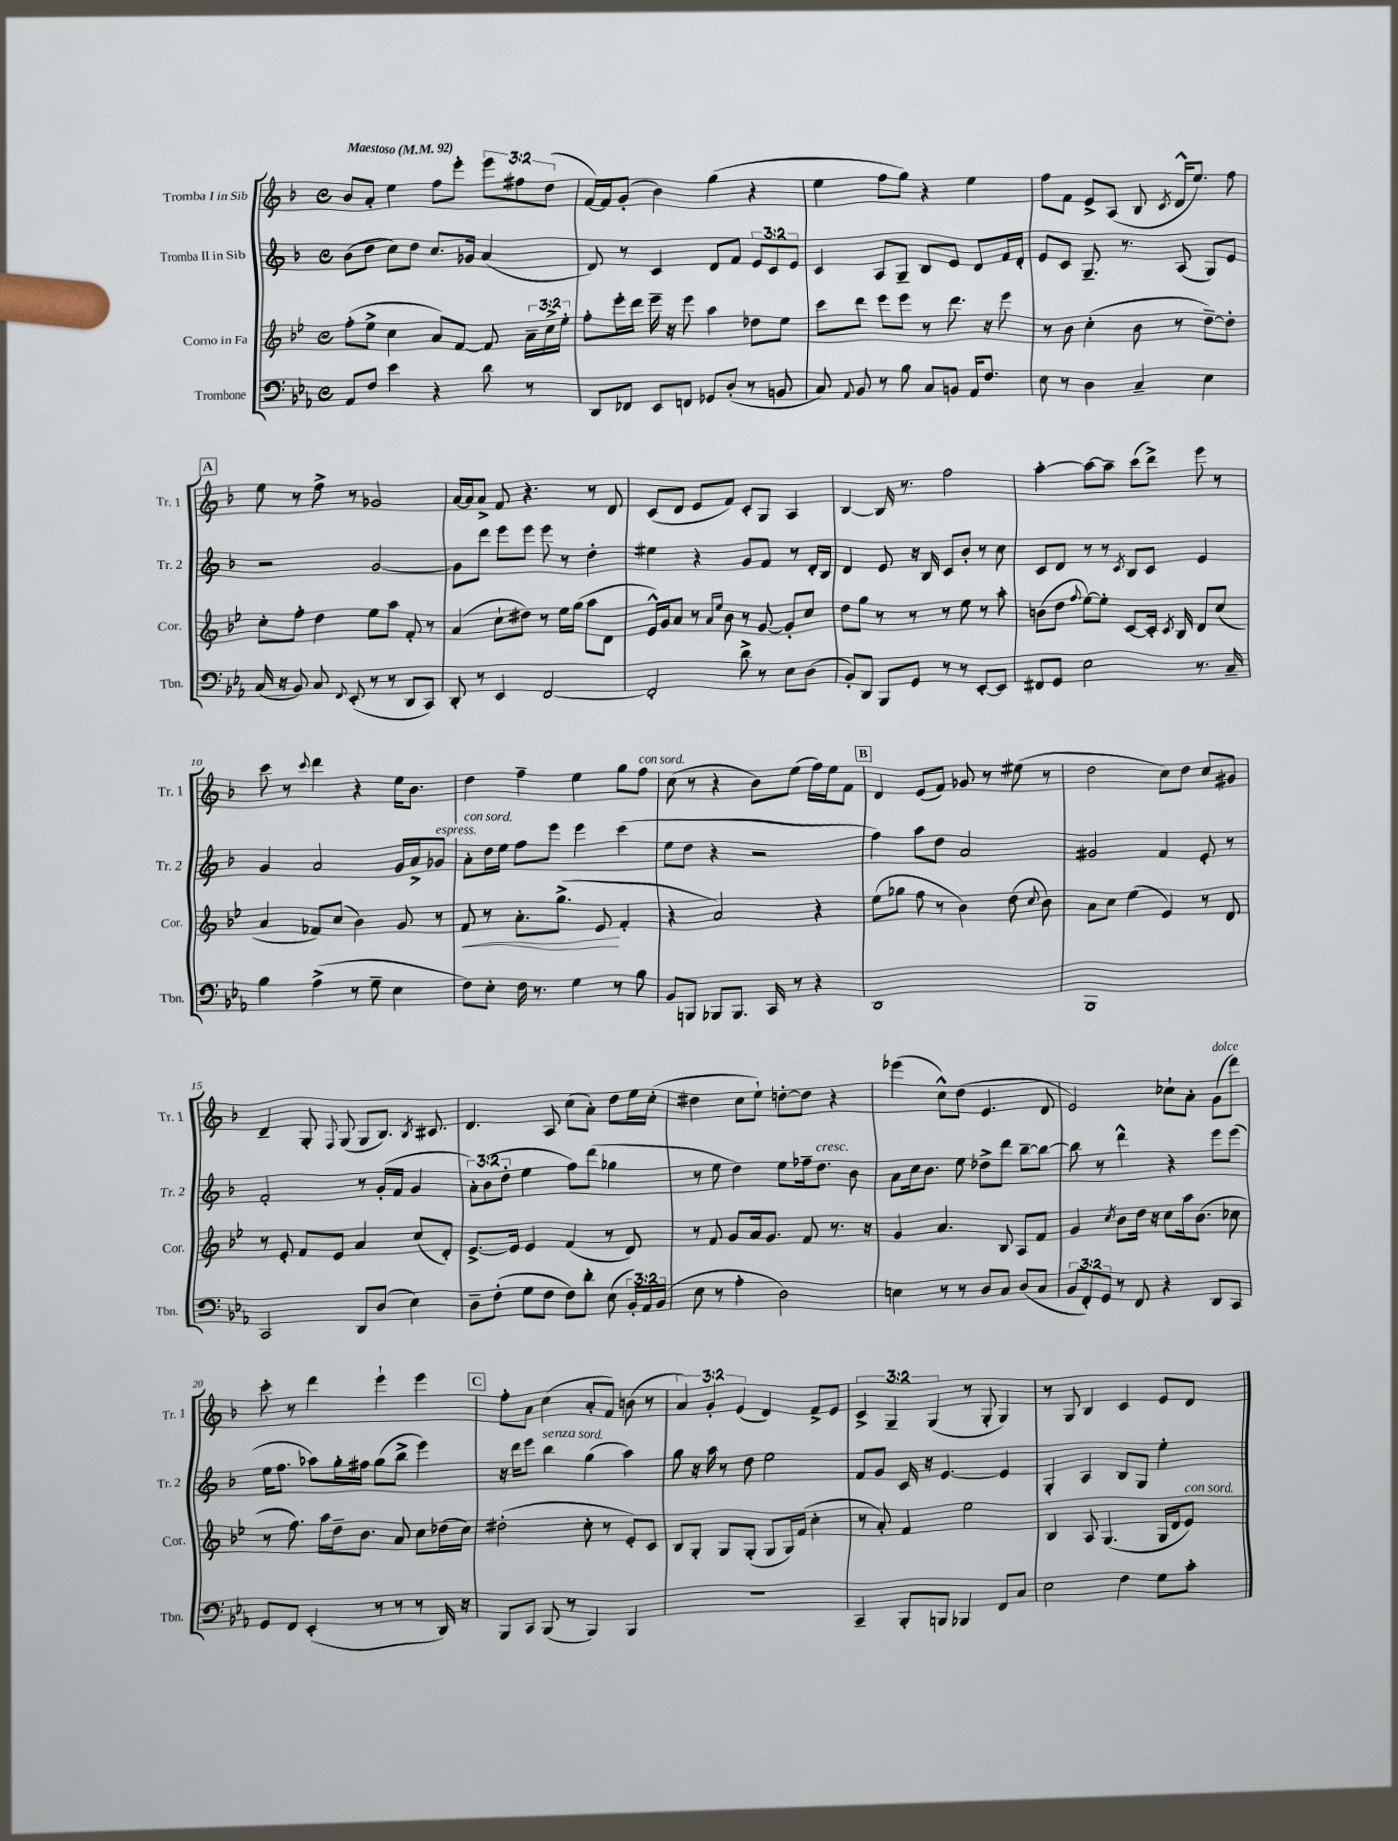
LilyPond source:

<<
\new StaffGroup <<
\new Staff = "s0" \with { instrumentName = "Tromba I in Sib" shortInstrumentName = "Tr. 1" } {
    \clef treble \key f \major \defaultTimeSignature \time 4/4 \override Staff.TupletNumber.text = #tuplet-number::calc-fraction-text \tempo "Maestoso" 4 = 92
    \autoBeamOff bes'8[ a'8]-. e''4 f''8[ e'''8]-. \tuplet 3/2 { e'''8[ fis''8 d''8]( } |
    f'16[~) f'16 g'8]-.( bes'4) g''4( r4 |
    e''4 f''8[ g''8]) r4 e''4 |
    f''8[ f'8] e'8[-> a8]( bes8 \acciaccatura { c'8 } d'16[-^ e''8.]) f''8 |
    \mark \markup { \box "A" } e''8 r8 f''8-> r8 ges'2 |
    a'16[~ a'16 a'8]-> f'8 r4. r8 d'8 |
    c'8[( d'8] e'8[ f'8]) c'8[-. g8] a4 |
    bes4~ bes16 r8. f''2 |
    a''4~-. a''8[~ a''8]-- c'''8[( d'''8]->) e'''8 r8 |
    c'''8 r8 \appoggiatura { c'''8 } d'''4 r4 e''16[ bes'8.] |
    d''4 f''4-- e''4 g''8[ f''8]^\markup { \italic "con sord." } |
    c''8( r8 r4 bes'8[) e''8]( f''16[) e''16 f'8] |
    \mark \markup { \box "B" } d'4 e'8[( f'8]) ges'8 r8 eis''8( r8 |
    d''2 c''8[) d''8] c''8[ gis'8] |
    d'4-- g8-. \appoggiatura { f8 } g8( g8[ bes8.]) \acciaccatura { bes8 } cis'8. |
    d'4. a8 c''8[( a'8]-.) d''8[ e''16 c''16]-.( |
    dis''4 c''8[ e''8]-!) d''8[~-. d''8] r4 |
    ees'''4( c''8[-^) d''8]( e'4. d'8 |
    e'2) ces''8[-! a'8]-. g'8[^\markup { \italic "dolce" }( d'''8]) |
    c'''8-. r8 d'''4 e'''4-! e'''4 |
    \mark \markup { \box "C" } f''8[-. a'8] c''4( a'8[-. f'8]) b'8( r8 |
    \tuplet 3/2 { a'4) g'4-. e'4( } d'4) f'8[-> e'8] |
    \tuplet 3/2 { c'4-> g4-- g4( } r8 g8-. g4) |
    r8 g8 bes4 c'4 e'8[ d'8] \bar "|." |
}
\new Staff = "s1" \with { instrumentName = "Tromba II in Sib" shortInstrumentName = "Tr. 2" } {
    \clef treble \key f \major \defaultTimeSignature \time 4/4 \override Staff.TupletNumber.text = #tuplet-number::calc-fraction-text
    \autoBeamOff bes'8[( d''8] c''8[) d''8] c''8.[ ges'16] a'4( |
    d'8) r8 c'4 d'8[ f'8] \tuplet 3/2 { e'8[ c'8 e'8] } |
    c'4 a8[ g8]-- bes8[ e'8] d'8[ f'16 d'16]-. |
    e'8[ c'8] g8.-- r8. a8( g8[) e'8] |
    \mark \markup { \box "A" } r2 g'2~ |
    g'8[ d'''8] e'''8[ e'''8] e'''8 r8 d''4-. |
    eis''4 r4 g'8[ f'8] r8 d'16[-. bes16] |
    d'4 e'8 r16 bes16 c'8[ bes'8]-. r8 c''8 |
    c'8[ d'8] r8 r8 \acciaccatura { c'8 } bes8[ c'8] e'4 |
    g'4 a'2 g'16[ a'16-> ges'8]^\markup { \italic "espress." } |
    a'8[-.^\markup { \italic "con sord." } d''16 e''16] f''8[ e'''8] e'''4 c'''4( |
    e''8[ d''8] r4 r2 |
    \mark \markup { \box "B" } f''4) a''8[ d''8] a'2 |
    gis'2 f'4 e'8-. r8 |
    f'2-. r8 g'16[-.( f'16] g'4 |
    \tuplet 3/2 { a'8[-.) bes'8( d''8]-. } e''4 f''8[) d'''8]( ges''4 |
    r8 e''8 d''4) e''8[ fes''16-- d''8.]^\markup { \italic "cresc." } bes'8 |
    a'8[ c''16 bes'8.] e''8 des''8[-> d'''8] bes''8[~-- bes''8]~ |
    bes''8 r8 d'''4-^ r4 e'''8[ e'''8]( |
    e''16[ f''8.] aes''8[) g''16-. fis''16] g''8[( bes''8]-> e'''4) |
    \mark \markup { \box "C" } r16 d'''16[ e'''8] bes''4^\markup { \italic "senza sord." } g''4( a''4) |
    g''8 r16 a''16 r8 d''8 e''2 |
    f'8[ g'8] c'16 r16 e'4.~ e'4 |
    g4-. a4 bes8[ g8] e''4-. \bar "|." |
}
\new Staff = "s2" \with { instrumentName = "Corno in Fa" shortInstrumentName = "Cor." } {
    \clef treble \key bes \major \defaultTimeSignature \time 4/4 \override Staff.TupletNumber.text = #tuplet-number::calc-fraction-text
    \autoBeamOff f''8[-.( ees''8]-> c''4 a'8[) f'8]~ f'8 \tuplet 3/2 { a'16[-- c''16-> ees''16]-. } |
    f''8[-. ees'''16-. d'''16] ees'''16-- r16 ees'''8 a''4 des''8[ ees''8] |
    c'''8[ d'''8] ees'''8[ ees'''8] r8 d'''8. r16 ees'''8 |
    r8 bes'8 c''4-.( bes'8 r8 d''8[~--) d''8]-. |
    \mark \markup { \box "A" } c''8[-. f''8]-. d''4 ees''8[ a''8] f'8-. r8 |
    a'4( c''8[-! dis''8]) r8 ees''16[ g''16]( a''8[ d'8] |
    ees'16[-^) g'16 a'8] r8 \grace { a'16[ ees''16] } bes'8 r8 g'8~ g'8[-. c''8] |
    d''8[ g''8] r8 r8 r8 ees''8 r8 a''8-. |
    b'8[( d''8] \appoggiatura { f''8 } ees''8[~) ees''8]-. c'8[~ c'16]-. \acciaccatura { c'8 } bes16 d'8[ c''8]( |
    a'4 fes'8[) c''8]( bes'4) g'8 r8 |
    f'8\< r8 a'8.[-. g''8.]->( ees'8\! f'4-. |
    r4 a'2) r4 |
    \mark \markup { \box "B" } ees''8[( ges''8] f''8 r8 bes'4) d''8( \appoggiatura { c''8 } bes'8) |
    a'8[ c''8] ees''4( ees'4) r8 d'8 |
    r8 ees'8-. f'8[ ees'8] a'4 c''8[( d'8]-.) |
    ees'8.[~-> ees'16] ees'4 f'4( r8 d'8) |
    r8 f'8 g'8[ a'16 g'8.] f'8 r8. r16 |
    g'4 a'4. bes8 a8[ f'8] |
    g'4 \acciaccatura { c''8 } bes'8[ d''16] r16 c''8[ a''16 bes'8.]( ces''8 |
    r8 f''8.) a''16[ d''16-- bes'8.] a'8 c''8[ des''16( c''16]) |
    \mark \markup { \box "C" } dis''2-.( c''8-. r8 ees'8[-.) c'8] |
    bes8[ g8]-. g8[ g8]-.( g8[ g16) f'16]( c''4-. |
    r8 a'8-.) f'4 ees''2 |
    bes4 a8 g4.( g16[ d'16 ees'8]^\markup { \italic "con sord." }) \bar "|." |
}
\new Staff = "s3" \with { instrumentName = "Trombone" shortInstrumentName = "Tbn." } {
    \clef bass \key ees \major \defaultTimeSignature \time 4/4 \override Staff.TupletNumber.text = #tuplet-number::calc-fraction-text
    \autoBeamOff aes,8[ f8] ees'4 r4 d'8 r8 |
    d,8[ fes,8] ees,8[ f,8] ges,8[ d8]-.( r8 b,8 |
    c8) \appoggiatura { aes,8 } bes,8 r8 bes8 c8[ b,8] aes,16[ f8.] |
    ees8 r8 d4 c4-- ees4 |
    \mark \markup { \box "A" } c16( r16 bes,8) c8 \appoggiatura { f,8 } ees,8-.( r8 r8 d,8[ c,8]) |
    d,8-. r8 ees,4 f,2~ |
    f,2-. d'8-> r8 ees8[ d8]( |
    bes,8[-.) d,8] bes,,8[ g,8] r8 r8 ees,8[~-. ees,8] |
    fis,8[ g,8] ees2 r8. c16-- |
    bes4 aes4->( r8 g8-- ees4 |
    f8[) ees8]-. f16 r8. g4 r8 bes8 |
    bes,8[ b,,8] bes,,8[ bes,,8.] c,16 r8 r4 |
    \mark \markup { \box "B" } d,1 |
    bes,,1 |
    c,2 d,8[ d8]( ees4) |
    d8[-- f8]-.( g8[ f8] f8[) d'8]-. ees8( \tuplet 3/2 { bes,16[-.) aes,16 bes,16]( } |
    ees8 r8 aes4-. d2) |
    e4 r8 r8 d8[ c8] d8[( c8] |
    \tuplet 3/2 { bes,8[ f,8-.) g,8] } r8 f,8 r4 d,8[ c,8] |
    g,8[ f,8] ees,4-.( r8 r8 r8 d,16) r16 |
    \mark \markup { \box "C" } bes,,8[ c,8] bes,,8( r8 bes,,4) bes,,4 |
    R1 |
    c,4-- bes,,8[-. b,,8] bes,,4 f,8[ c8] |
    ees2 f4 g8[ c'8]-. \bar "|." |
}
>>
>>
